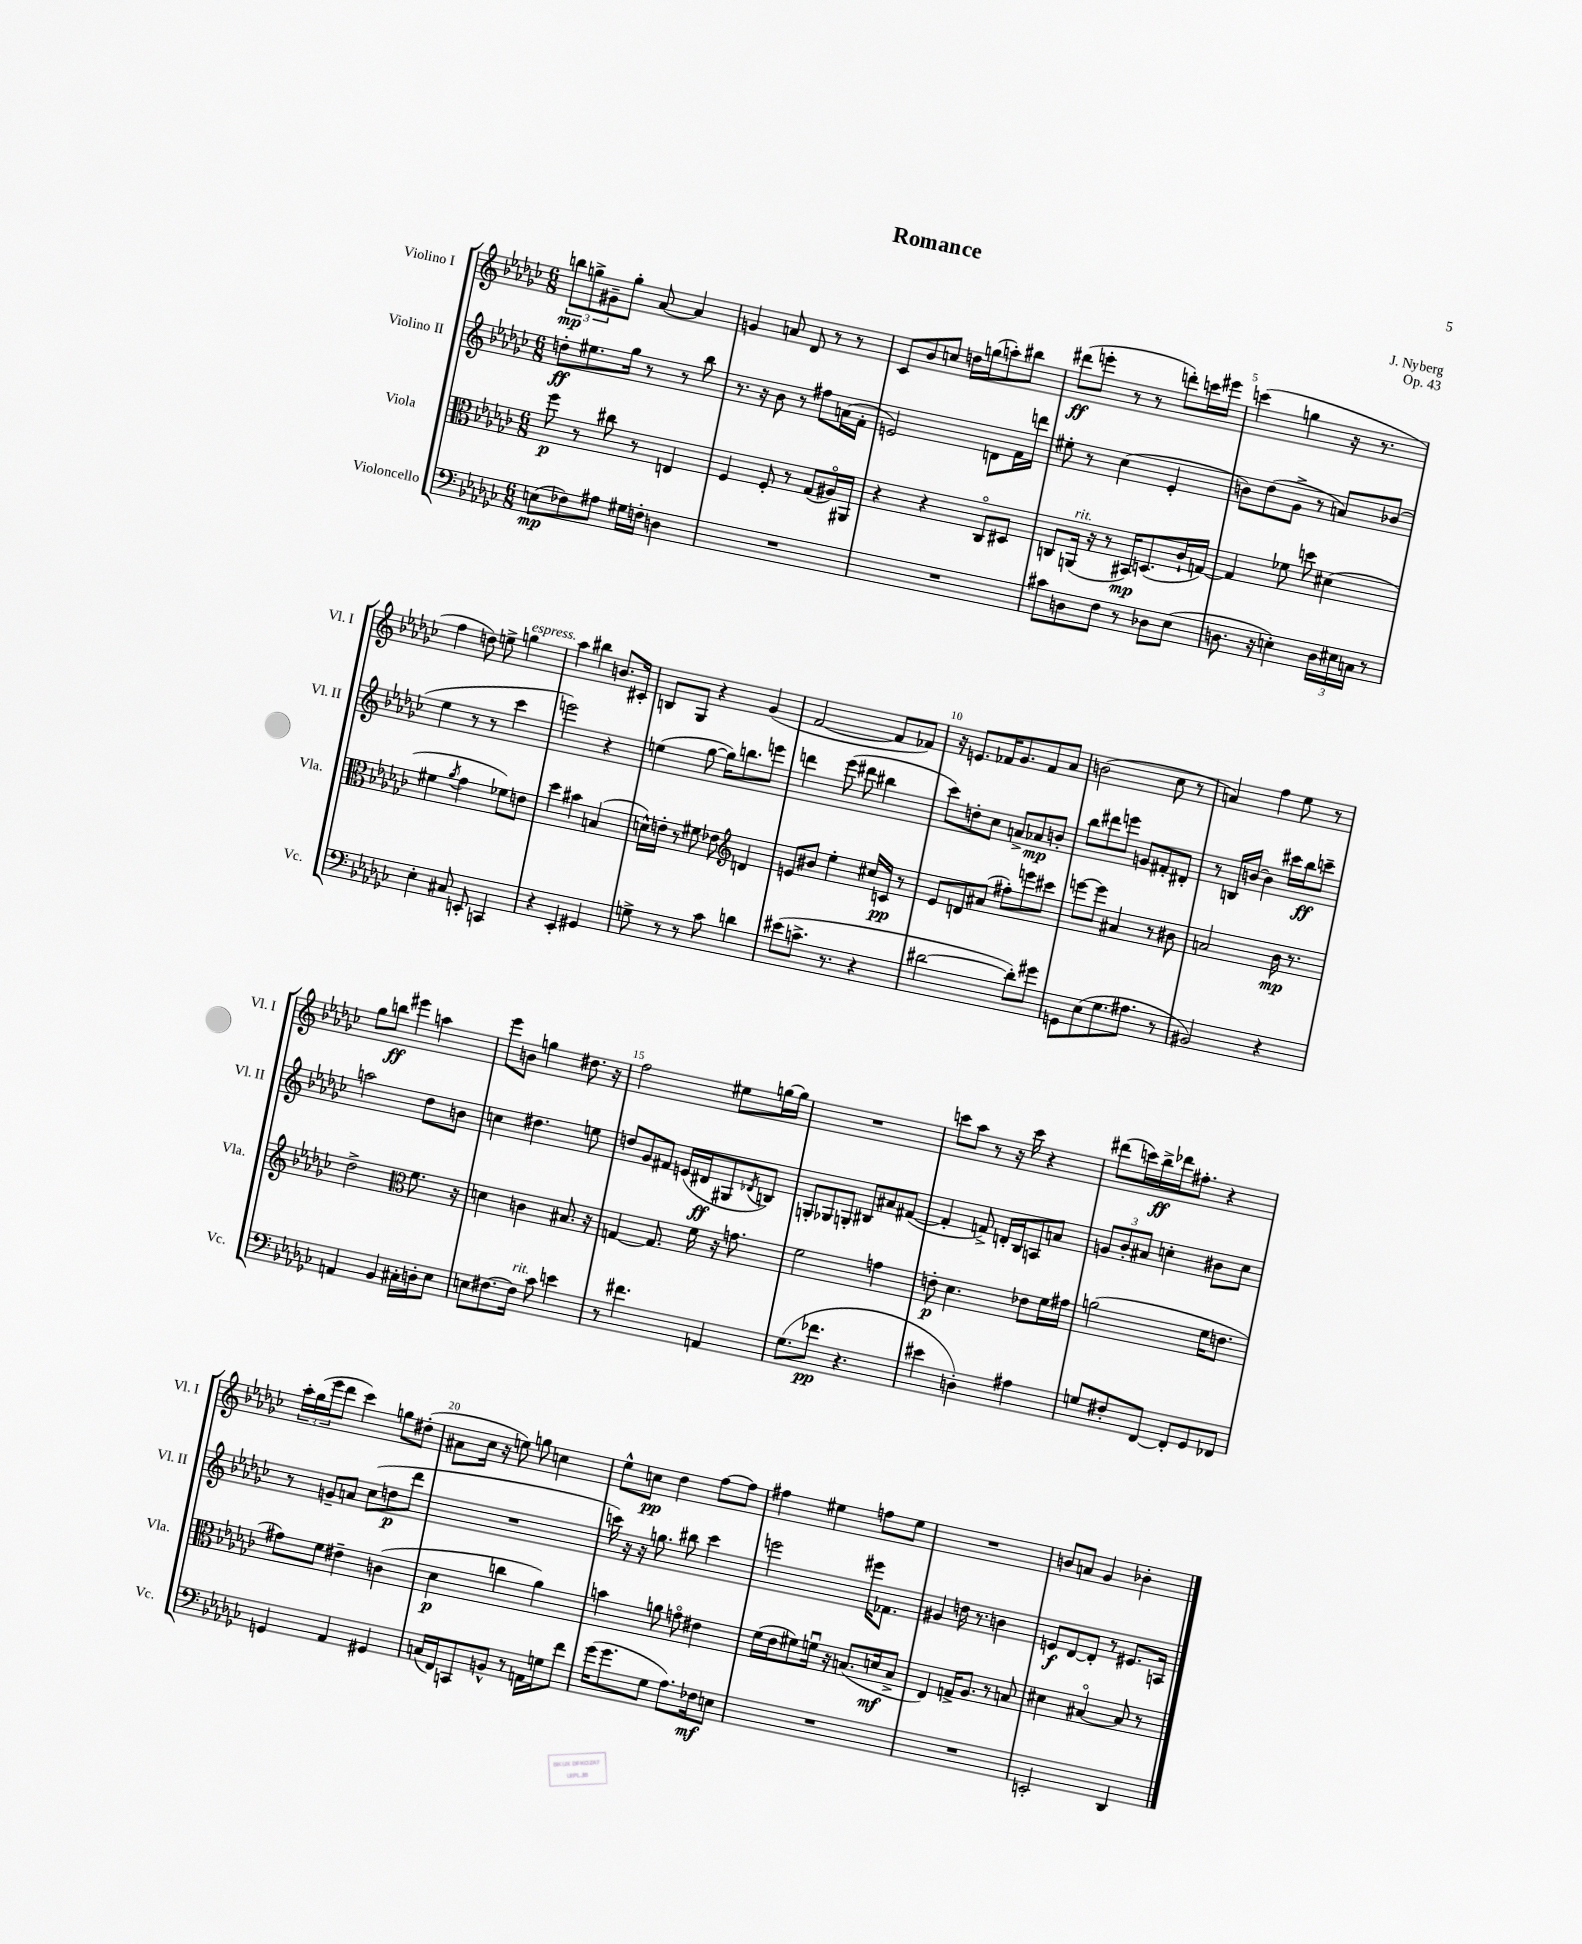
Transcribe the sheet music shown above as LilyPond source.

\header { title = "Romance" composer = "J. Nyberg" opus = "Op. 43" }
<<
\new StaffGroup <<
\new Staff = "s0" \with { instrumentName = "Violino I" shortInstrumentName = "Vl. I" } {
    \clef treble \key ges \major \numericTimeSignature \time 6/8
    \tuplet 3/2 { b''8\mp g''8-> gis'8-- } g''8-. aes'8~ aes'4 |
    g'4 a'8 des'8 r8 r8 |
    ces'8 bes'8 c''8 d''16 g''16( a''8-.) bis''8 |
    dis'''8\ff( e'''8-. r8 r8 d'''8-.) c'''16 eis'''16 |
    c'''4( g''4 r16 r8. |
    f''4 d''8) e''8-> g''4^\markup { \italic "espress." } |
    aes''4 bis''4 b'8. cis'16-. |
    b8 ges8 r4 ges'4( |
    f'2~ f'8 fes'8) |
    r16 e'8. fes'16 ges'8. fes'8 aes'8 |
    b'2( ces''8 r8 |
    a'4) f''4 ees''8 r8 |
    ges''8 b''8\ff eis'''4 a''4 |
    ees'''8 b'8 g''4 dis''8. r16 |
    f''2 eis''8 g''16~ g''16 |
    R2. |
    c'''8 aes''8 r8 r16 c'''16 r4 |
    dis'''8( c'''16) bes''16->\ff des'''16 fis''8.-. r4 |
    \tuplet 3/2 { aes''16-. ges''16( ees'''16 } des'''8 ces'''4) g''8 dis''8-.( |
    ais'8 ces''16 r16 e''8) g''8 c''4 |
    ees''8-^ c''8\pp des''4 f''8~ f''8 |
    fis''4 eis''4 f''8 eis''8 |
    R2. |
    b'8 a'8 ges'4 bes'4-. \bar "|." |
}
\new Staff = "s1" \with { instrumentName = "Violino II" shortInstrumentName = "Vl. II" } {
    \clef treble \key ges \major \numericTimeSignature \time 6/8
    d''8-.\ff eis''8. ges''16 r8 r8 bes''8 |
    r8. r16 bes'8 r8 fis''8 a'16( f'16-. |
    e'2) d'8 f'16 d'''16 |
    eis''8-. r8 ces''4( ees'4-. |
    b'8) des''8( ges'8-> r8 a'8) bes'8( |
    ees''4 r8 r8 ces'''4 |
    e'''2) r4 |
    e''4( ges''8~ ges''16) b''8. e'''8 |
    d'''4 ees'''8( dis'''8 bis''4 |
    ces'''8) d''8-. ces''8 a'8-> aes'8\mp b'8-. |
    bes''8 dis'''8 e'''8 g'8 fis'8-. dis'8-. |
    r8 b16 b'16~ b'4 cis'''16 bes''16\ff c'''8-- |
    a''2 des''8 b'8 |
    c''4 dis''4. e''8 |
    d''8 ges'8 fis'8 e'16( dis'16\ff gis8 \acciaccatura { des'8 } b8) |
    g8-. ges8 g8-. bis8 ais'8 fis'8~( |
    fis'4-. f'8->) d'16-. bes16 a8 a'8 |
    \tuplet 3/2 { g'8 bes'8-. ais'8 } c''4-. bis'8 c''8 |
    r8 g'8-- a'8 ces''8( d''8\p des'''8 |
    R2. |
    c'''16) r16 r16 g''8. bis''8 c'''4 |
    e'''2 eis'''16 fes'8. |
    gis'4 d''16 r8. b'4 |
    e'8\f des'8~ des'8-. r8 eis'8. a16 \bar "|." |
}
\new Staff = "s2" \with { instrumentName = "Viola" shortInstrumentName = "Vla." } {
    \clef alto \key ges \major \numericTimeSignature \time 6/8
    f''8\p r8 cis''8 r8 e4 |
    f4 f8-. r8 ges8( ais16\flageolet) ais,16 |
    r4 r4 ces8\flageolet dis8 |
    c8 a,16^\markup { \italic "rit." }( r16 r8 bis,16\mp) d8.( ces'16-! g16~) |
    g4 fes'8 d''8 dis'4( |
    fis'4 \acciaccatura { aes'8 } ges'4 fes'8) e'8 |
    des''4 bis'4 b4( |
    d'16-^) e'16-. r8 fis'8 ees'8 \clef treble d'4 |
    e'8 bis'8 ees''4-. cis''16 c'16\pp r8 |
    ees'8 d'8 ais'8( fis''8-.) e'''8 cis'''8 |
    e'''8~ e'''8 ais'4 r8 bis'8 |
    a'2 bes'16\mp r8. |
    des''2-> \clef alto f'8. r16 |
    d'4 c'4 bis8. r16 |
    g4~ g8. f'16 r16 g'8. |
    f'2 g'4 |
    e'8-.\p des'4. ees'8 f'16 gis'16 |
    a'2( f'16 e'8. |
    gis'8) f'8 eis'4-- c'4( |
    des'4\p c''4 aes'4) |
    b'4 a'8 g'8\flageolet eis'4 |
    f'16( ees'16 fis'8) f'16\downbow r16 b8.( d'16\mf b8-> |
    ees4) g16-> aes8. r8 b8 |
    dis'4 bis4~\flageolet bis8 r8 \bar "|." |
}
\new Staff = "s3" \with { instrumentName = "Violoncello" shortInstrumentName = "Vc." } {
    \clef bass \key ges \major \numericTimeSignature \time 6/8
    e8\mp( fes8) ais8 gis16 f16-. d4 |
    R2. |
    R2. |
    cis'8 d8 f8 r8 des8 ees8( |
    d8. r16 e4-.) \tuplet 3/2 { d16 eis16 c16 } r8 |
    ees4-. cis8 e,8-. c,4 |
    r4 ees,4-. gis,4 |
    g8-> r8 r8 ces'8 d'4 |
    eis'8( c'8.-> r8. r4 |
    dis'2~ dis'8-.) gis'8 |
    g,8 ees8( ges8. ais8. r8 |
    bis,2) r4 |
    a,4 bes,4 cis16-. d16-. ees8 |
    e8 fis8.~ fis16^\markup { \italic "rit." } ces'8 e'4 |
    r8 fis'4. a,4 |
    ges8.( fes'8.\pp r4. |
    eis'4 d4-.) ais4 |
    g8 fis8-. f,8~ f,8-. ges,8 fes,8 |
    g,4 aes,4 gis,4 |
    c16( f,16) c,8 b,8-^ r8 a,16 g16 f'8 |
    ges'16( ges'8. ges8 aes8.) fes16\mf e8 |
    R2. |
    R2. |
    e,2-. des,4 \bar "|." |
}
>>
>>
\layout { \context { \Score \override BarNumber.break-visibility = ##(#f #t #t) barNumberVisibility = #(every-nth-bar-number-visible 5) } }
